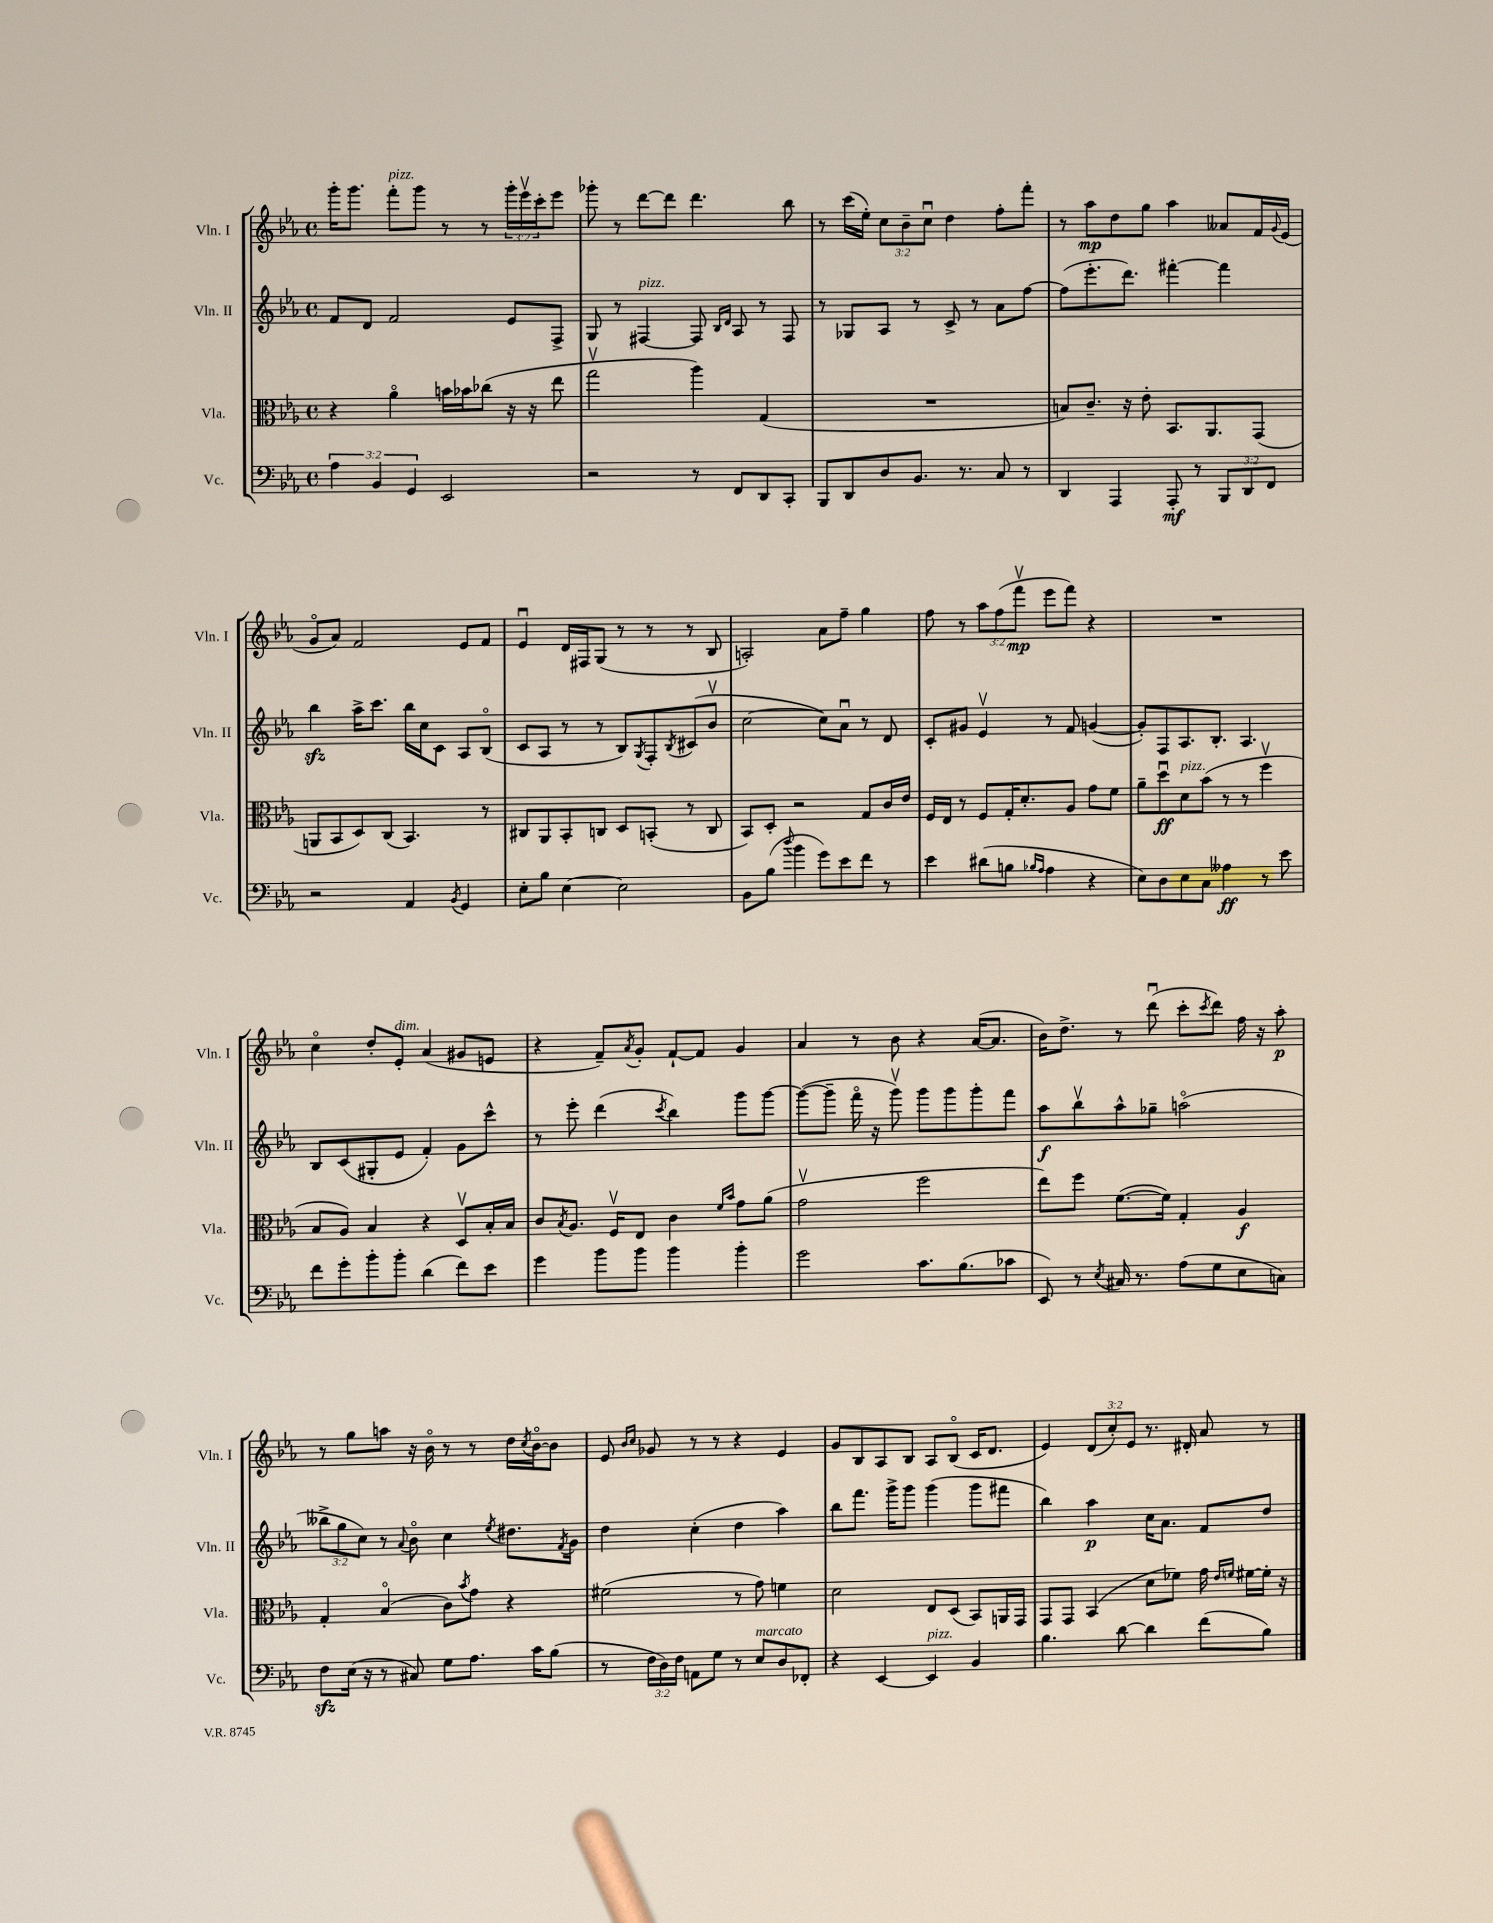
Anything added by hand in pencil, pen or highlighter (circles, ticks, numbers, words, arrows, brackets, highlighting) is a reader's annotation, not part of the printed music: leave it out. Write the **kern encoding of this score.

**kern	**kern	**kern	**kern
*staff4	*staff3	*staff2	*staff1
*clefF4	*clefC3	*clefG2	*clefG2
*k[b-e-a-]	*k[b-e-a-]	*k[b-e-a-]	*k[b-e-a-]
*M4/4	*M4/4	*M4/4	*M4/4
*met(c)	*met(c)	*met(c)	*met(c)
6A-\	4r	8f/L	16ggg'\LK
.	.	.	8.ggg\J
.	.	8d/J	.
6BB-/	.	.	.
.	4a-o\	2f/	8fff'\L
6GG/	.	.	.
.	.	.	8ggg\J
2EE-/	16b\LL	.	8r
.	16b-\J	.	.
.	(8cc-\J	.	8r
.	16r	8e-/L	24ggg'\LL
.	.	.	24eee-v\
.	16r	.	.
.	.	.	24ccc'\J
.	8ee-\	8F^/J	8eee-\J
=	=	=	=
2r	2ggv\	8G/	8ggg-'\
.	.	8r	8r
.	.	[4F#/	[8ddd\L
.	.	.	8ddd\]J
8r	4aa-\)	8F#/]	4.ddd\
.	.	16qqB-/LL	.
.	.	16qqd/JJ	.
8FF/L	.	8A-/	.
8DD/	(4G/	8r	.
8CC'/J	.	8F#/	8bb-\
=	=	=	=
8BBB-/L	1r	8r	8r
8DD/	.	8G-/L	(16ccc\LL
.	.	.	16ee-'\JJ)
8D/	.	8A-/J	12cc\L
.	.	.	12b-~\
8.BB-/J	.	8r	.
.	.	.	12ccu\J
.	.	8c^/	4dd\
8.r	.	.	.
.	.	8r	.
8C/	.	8a-\L	8ff'\L
8r	.	[8ff\J	8fff'\J
=	=	=	=
4DD/	8B/L)	(8ff\]L	8r
.	8.c~/J	8.eee-'\	8aa-\L
4AAA-/	.	.	8dd\
.	16r	8.ddd\J)	.
.	8e-'\	.	8gg\J
8AAA-'/	8.BB-/L	[4fff#'\	4aa-\
8r	.	.	.
.	8.AA-/	.	.
12BBB-/L	.	4fff#\]	8a--/L
12DD/	.	.	.
.	(8GG/J	.	16f/L
12FF/J	.	.	.
.	.	.	8qqg/
.	.	.	(16e-/JJ
=	=	=	=
2r	8AA/L	4bb-\	8go/L
.	8BB-/	.	8a-/J)
.	8D/)	16aa-^\LK	2f/
.	.	8.ccc\J	.
.	(8C/J	.	.
4AA-/	4.BB-/)	16bb-\LL	.
.	.	16cc\J	.
.	.	8c\J	.
8qBB-/	.	.	.
4GG/	.	8A-/L	8e-/L
.	8r	(8B-o/J	8f/J
=	=	=	=
8E-'\L	8C#/L	8c/L	4e-u/
8B-\J	8AA-/	8A-/J	.
[4E-\	8BB-'/	8r	16d/LL
.	.	.	16F#/J
.	8C/J	8r	(8G/J
2E-\]	8D/L	8B-/L)	8r
.	.	8qG/	.
.	(8BB'/J	8F'/	8r
.	.	8qB-/	.
.	8r	(8c#/	8r
.	8C/	8b-v/J	8B-/
=	=	=	=
8BB-\L	8BB-/L)	[2cc\	2A'/)
(8B-\J	8D'/J	.	.
8qqdd/	.	.	.
4b-\	2r	.	.
8g\L)	.	8cc\]L)	8a-\L
8e-\	.	8a-u\J	8ff~\J
8f\J	8G/L	8r	4gg\
8r	16c/L	8d/	.
.	16e-/JJ	.	.
=	=	=	=
4e-\	16F/LL	8c'/L	8ff\
.	16E-/JJ	.	.
.	8r	8g#/J	8r
(8d#\L	8F/L	4e-v/	12aa-\L
.	.	.	(12ff\
8B\J	16G'/K	.	.
.	.	.	12fffv\J
.	8.d'/	.	.
16qqB-/LL	.	.	.
16qqA-/JJ	.	.	.
4A-\	.	8r	8eee-\L
.	8A-/J	8f/	8fff\J)
4r	8g\L	([4g/	4r
.	8f\J	.	.
=	=	=	=
8E-\L)	8a-~\L	8g'/]L)	1r
8D\	8ddu\	8F/	.
8E-\	8d\	8.A-/	.
8C\J	(8b-\J	.	.
.	.	8.B-'/J	.
4A--\	8r	.	.
.	8r	4.A-/	.
8r	4ffv\	.	.
8e-\	.	.	.
=	=	=	=
8f\L	8B-/L	8B-/L	4cco\
8g'\	8A-/J)	(8c/	.
8b-'\	4B-/	8G#'/	8dd'/L
8b-'\J	.	8e-/J	8e-'/J
(4d\	4r	4f'/)	(4a-/
8f\L)	8Dv/L	8g\L	8g#/L
8e-\J	16B-'/L	8ccc^^\J	8e/J
.	16B-/JJ	.	.
=	=	=	=
4g\	8c/L	8r	4r
.	8qB-/	.	.
.	8.A-/J	8eee-'\	.
8b-\L	.	(4ddd\	8f~/L)
.	16Fv/LK	.	.
.	.	.	8qa-/
8b-\J	8E-/J	.	8g'/J
.	.	8qccc/	.
4b-\	4c\	4bb-\)	[8f`/L
.	.	.	8f/]J
.	16qqf/LL	.	.
.	16qqb-/JJ	.	.
4b-'\	8g\L	8ggg\L	4g/
.	(8a-\J	[8ggg\J	.
=	=	=	=
2g\	2gv\	(8ggg\_L	4a-/
.	.	8ggg~\]J	.
.	.	16fffo\	8r
.	.	16r	.
.	.	8gggv\)	8b-\
8.c\L	2ff\	8ggg\L	4r
.	.	8ggg\	.
(8.B-\	.	.	.
.	.	8ggg'\	([16a-/LK
.	.	.	8.a-/]J
8c-\J	.	8fff\J	.
=	=	=	=
8EE-/)	8ee-\L)	8aa-\L	16b-\LK)
.	.	.	8.dd^\J
8r	8ff\J	8bb-v\	.
8qE-/	.	.	.
16C#/	([8.f\L	8aa-^^\	8r
8.r	.	.	.
.	.	8gg-~\J	(8dddu\
.	16f\]Jk)	.	.
(8A-\L	4G'/	(2aao\	8ccc'\L
.	.	.	8qccc/
8G\	.	.	8ddd\J)
8E-\	4A-/	.	16ff\
.	.	.	16r
8C\J)	.	.	8aa-'\
=	=	=	=
8F\L	4G'/	12bb--^\L	8r
.	.	12gg\	.
(16E-\Jk	.	.	8gg\L
.	.	12cc\J)	.
16r	.	.	.
8r	(4B-o/	8r	8aa\J
.	.	8qqa-/	.
8C#/)	.	8b-o\	16r
.	.	.	16b-o\
8G\L	8c\L)	4cc\	8r
.	8qb-/	.	.
8.A-\J	8g\J	.	8r
.	.	8qee-/	.
.	4r	8.dd#\L	16dd\LL
.	.	.	8qcc/
16c\LK	.	.	[16b-o\J
(8B-\J	.	.	8b-\]J
.	.	8qf/	.
.	.	16g\Jk	.
=	=	=	=
8r	(2f#\	4dd\	8e-/
.	.	.	16qqb-/LL
.	.	.	16qqcc/JJ
24F\LL	.	.	8g-/
24D\)	.	.	.
24F\JJ	.	.	.
8AA\L	.	(4cc'\	8r
8G\J	.	.	8r
8r	8r	4dd\	4r
8E-/L	8g\)	.	.
8D/	4f\	4aa-\)	4e-/
8FF-'/J	.	.	.
=	=	=	=
4r	2d\	8bb-\L	8g/L
.	.	8.fff\J	8B-/
[4EE-/	.	.	8A-/
.	.	16ggg^\LK	.
.	.	8ggg\J	8B-/J
4EE-/]	8E-/L	(4ggg\	8A-/L
.	(8D/J	.	(8B-o/J
4BB-/	8BB-/L)	8ggg\L	16c/LK
.	.	.	8.d/J
.	16AA/L	8fff#\J	.
.	16GG/JJ	.	.
=	=	=	=
4.B-\	8GG/L	4bb-\)	4e-/)
.	8GG/J	.	.
.	(4BB-/	4aa-\	(12d/L
.	.	.	12cc'/)
[8d\	.	.	.
.	.	.	12e-/J
4d\]	8d\L	16cc\LK	8.r
.	.	8.a-\J	.
.	8f-\J)	.	.
.	.	.	16d#'/
(8f\L	16g\	8f/L	8a-/
.	16qqe-/LL	.	.
.	16qqf/JJ	.	.
.	[16f#\LL	.	.
8B-\J)	16f#'\]JJ	8dd/J	8r
.	16r	.	.
==	==	==	==
*-	*-	*-	*-
